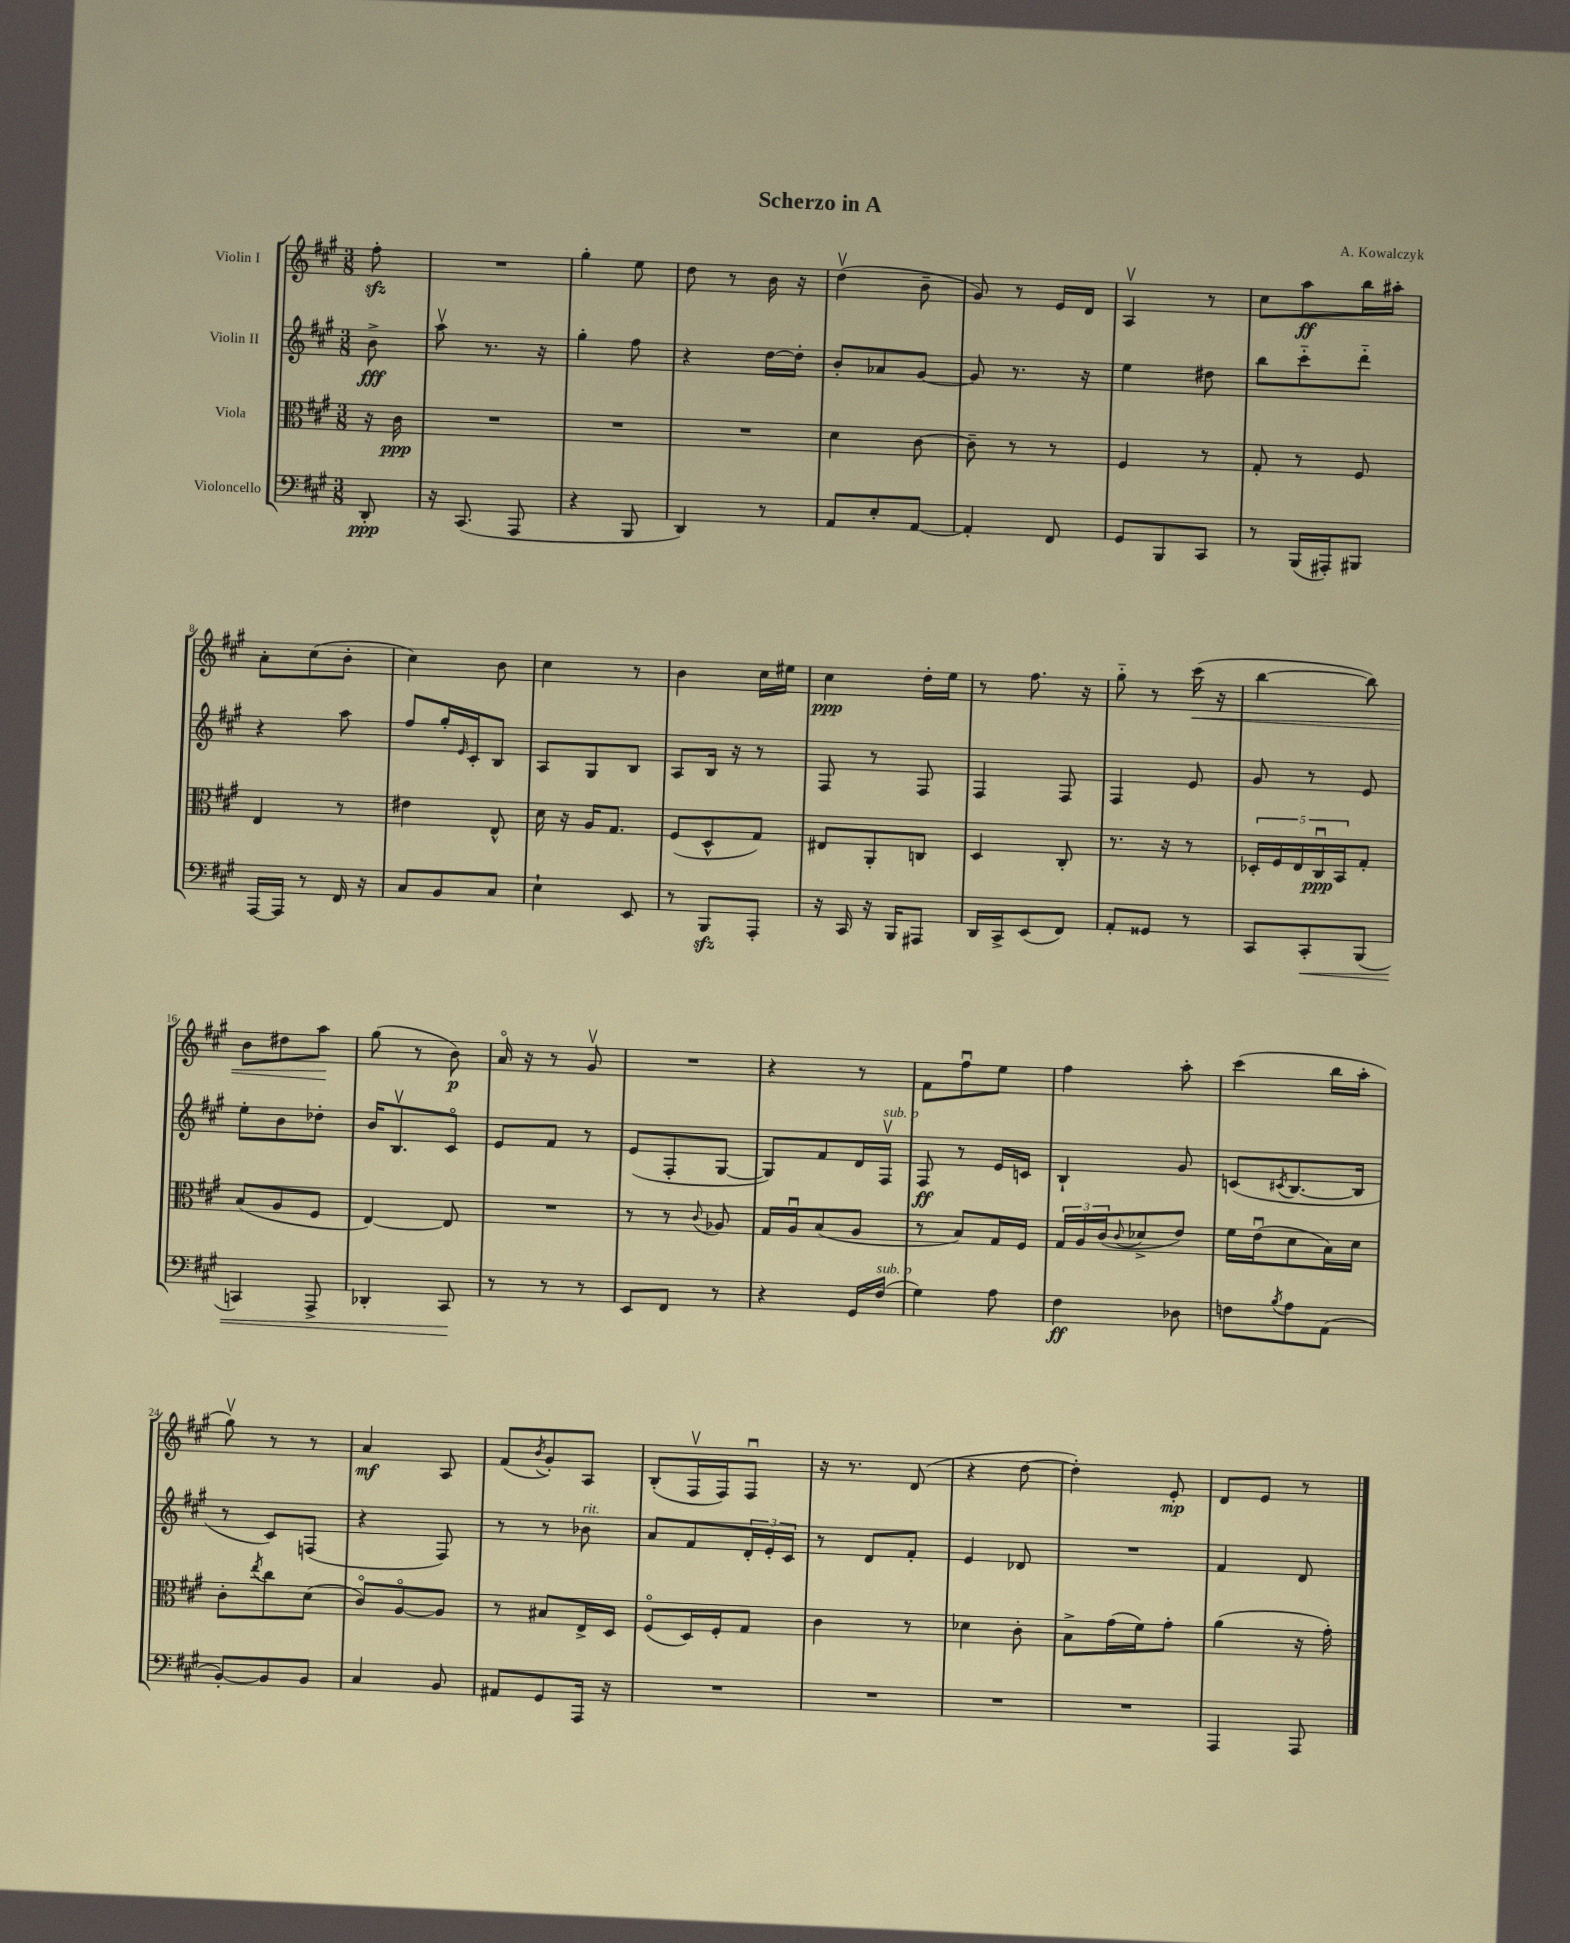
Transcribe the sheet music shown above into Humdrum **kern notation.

**kern	**kern	**kern	**kern
*staff4	*staff3	*staff2	*staff1
*clefF4	*clefC3	*clefG2	*clefG2
*k[f#c#g#]	*k[f#c#g#]	*k[f#c#g#]	*k[f#c#g#]
*M3/8	*M3/8	*M3/8	*M3/8
8DD'	16r	8b^	8ff#'
.	16c#	.	.
=	=	=	=
16r	4.r	8aav	4.r
(8.CC#	.	.	.
.	.	8.r	.
8AAA	.	.	.
.	.	16r	.
=	=	=	=
4r	4.r	4gg#'	4gg#'
8BBB	.	8ff#	8ee
=	=	=	=
4DD)	4.r	4r	8dd
.	.	.	8r
8r	.	[16dd	16b
.	.	16dd']	16r
=	=	=	=
8AA	4d	8b'	(4ddv
8E'	.	8a-	.
[8AA	[8c#	[8g#	8b~
=	=	=	=
4AA']	8c#~]	8g#]	8g#)
.	8r	8.r	8r
8FF#	8r	.	16e
.	.	16r	16d
=	=	=	=
8GG#	4F#	4ee	4Av
8BBB	.	.	.
8CC#	8r	8dd#	8r
=	=	=	=
8r	8G#'	8bb	8cc#
(16BBB	8r	8ccc#'~	8aa
16AAA#')	.	.	.
8BBB#	8F#	8ddd'~	16bb
.	.	.	16aa#'
=	=	=	=
[16AAA	4E	4r	8a'
16AAA]	.	.	.
8r	.	.	(8cc#
16FF#	8r	8aa	8b'
16r	.	.	.
=	=	=	=
8C#	4e#	8ff#	4cc#)
8BB	.	16gg#'	.
.	.	16qqe	.
.	.	16c#'	.
8C#	8E^^	8B	8b
=	=	=	=
4E`	16d	8A	4cc#
.	16r	.	.
.	16A	8G#	.
.	8.G#	.	.
8EE	.	8B	8r
=	=	=	=
8r	(8F#	8A	4b
8BBB	8D^^	16B	.
.	.	16r	.
8AAA'	8G#)	8r	16cc#
.	.	.	16ee#
=	=	=	=
16r	8E#	8F#	4cc#
16CC#	.	.	.
16r	8AA'	8r	.
16BBB	.	.	.
8AAA#	8C	8F#	16dd'
.	.	.	16ee
=	=	=	=
16DD	4D	4F#	8r
16CC#^	.	.	.
(8EE	.	.	8.ff#
8FF#)	8C#'	8F#	.
.	.	.	16r
=	=	=	=
8AA'	8.r	4F#	8gg#'~
8GG##	.	.	8r
.	16r	.	.
8r	8r	8e	(16ccc#
.	.	.	16r
=	=	=	=
8CC#	20D-'	8g#	[4bb
.	20F#	.	.
.	20E	.	.
8CC#'	.	8r	.
.	20C#u	.	.
.	20BB	.	.
(8BBB	8G#'	8e	8bb])
=	=	=	=
4CC)	(8B	8ee'	8b
.	8A	8b	8dd#
8AAA^	8F#	8dd-'	8aa
=	=	=	=
4DD-'	[4E)	16b	(8gg#
.	.	8.Bv	.
.	.	.	8r
8CC#	8E]	8c#o	8b)
=	=	=	=
8r	4.r	8e	16ao
.	.	.	16r
8r	.	8f#	8r
8r	.	8r	8g#v
=	=	=	=
8EE	8r	(8e	4.r
8FF#	8r	8F#'	.
.	8qqc#	.	.
8r	8A-	[8G#	.
=	=	=	=
4r	16G#	8G#])	4r
.	16Au	.	.
.	(8B	8f#	.
16GG#	8A	16d	8r
(16F#	.	16F#v	.
=	=	=	=
4G#)	8r	8F#	8f#
.	8B)	8r	8ff#u
8A	16G#	16e	8ee
.	16F#	16c	.
=	=	=	=
4F#	24G#	4B`	4ff#
.	24A	.	.
.	(24c#	.	.
.	8qqc#	.	.
.	8d-^	.	.
8D-	8e)	8g#	8aa'
=	=	=	=
8F	16f#	(8c	(4ccc#
.	(16eu	.	.
8qB	.	8qc#	.
8A	8d	[8.B	.
(8AA	16B)	.	16bb
.	16d	16B]	16aa'
=	=	=	=
[8BB')	8c#'	8r	8gg#v)
.	8qee	.	.
8BB]	8cc#	8c#)	8r
8BB	(8d	(8F	8r
=	=	=	=
4C#	8c#o)	4r	4a
.	[8Ao	.	.
8BB	8A]	8F#)	8A
=	=	=	=
8AA#	8r	8r	(8f#
.	.	.	8qb
8GG#	8B#	8r	8g#')
16AAA	16E^	8b-	8A
16r	16D	.	.
=	=	=	=
4.r	(8F#o	8a	(8B'
.	16D)	8f#	16F#v
.	16F#'	.	16F#)
.	8G#	24d'	8F#u
.	.	24e'	.
.	.	24c#	.
=	=	=	=
4.r	4c#	8r	16r
.	.	.	8.r
.	.	8d	.
.	8r	8f#'	(8d
=	=	=	=
4.r	4d-	4e	4r
.	8c#'	8d-	[8dd
=	=	=	=
4.r	8B^	4.r	4dd'])
.	(16g#	.	.
.	16f#)	.	.
.	8g#'	.	8e'
=	=	=	=
4AAA	(4a	4f#	8d
.	.	.	8e
8AAA	16r	8d	8r
.	16g#')	.	.
==	==	==	==
*-	*-	*-	*-
